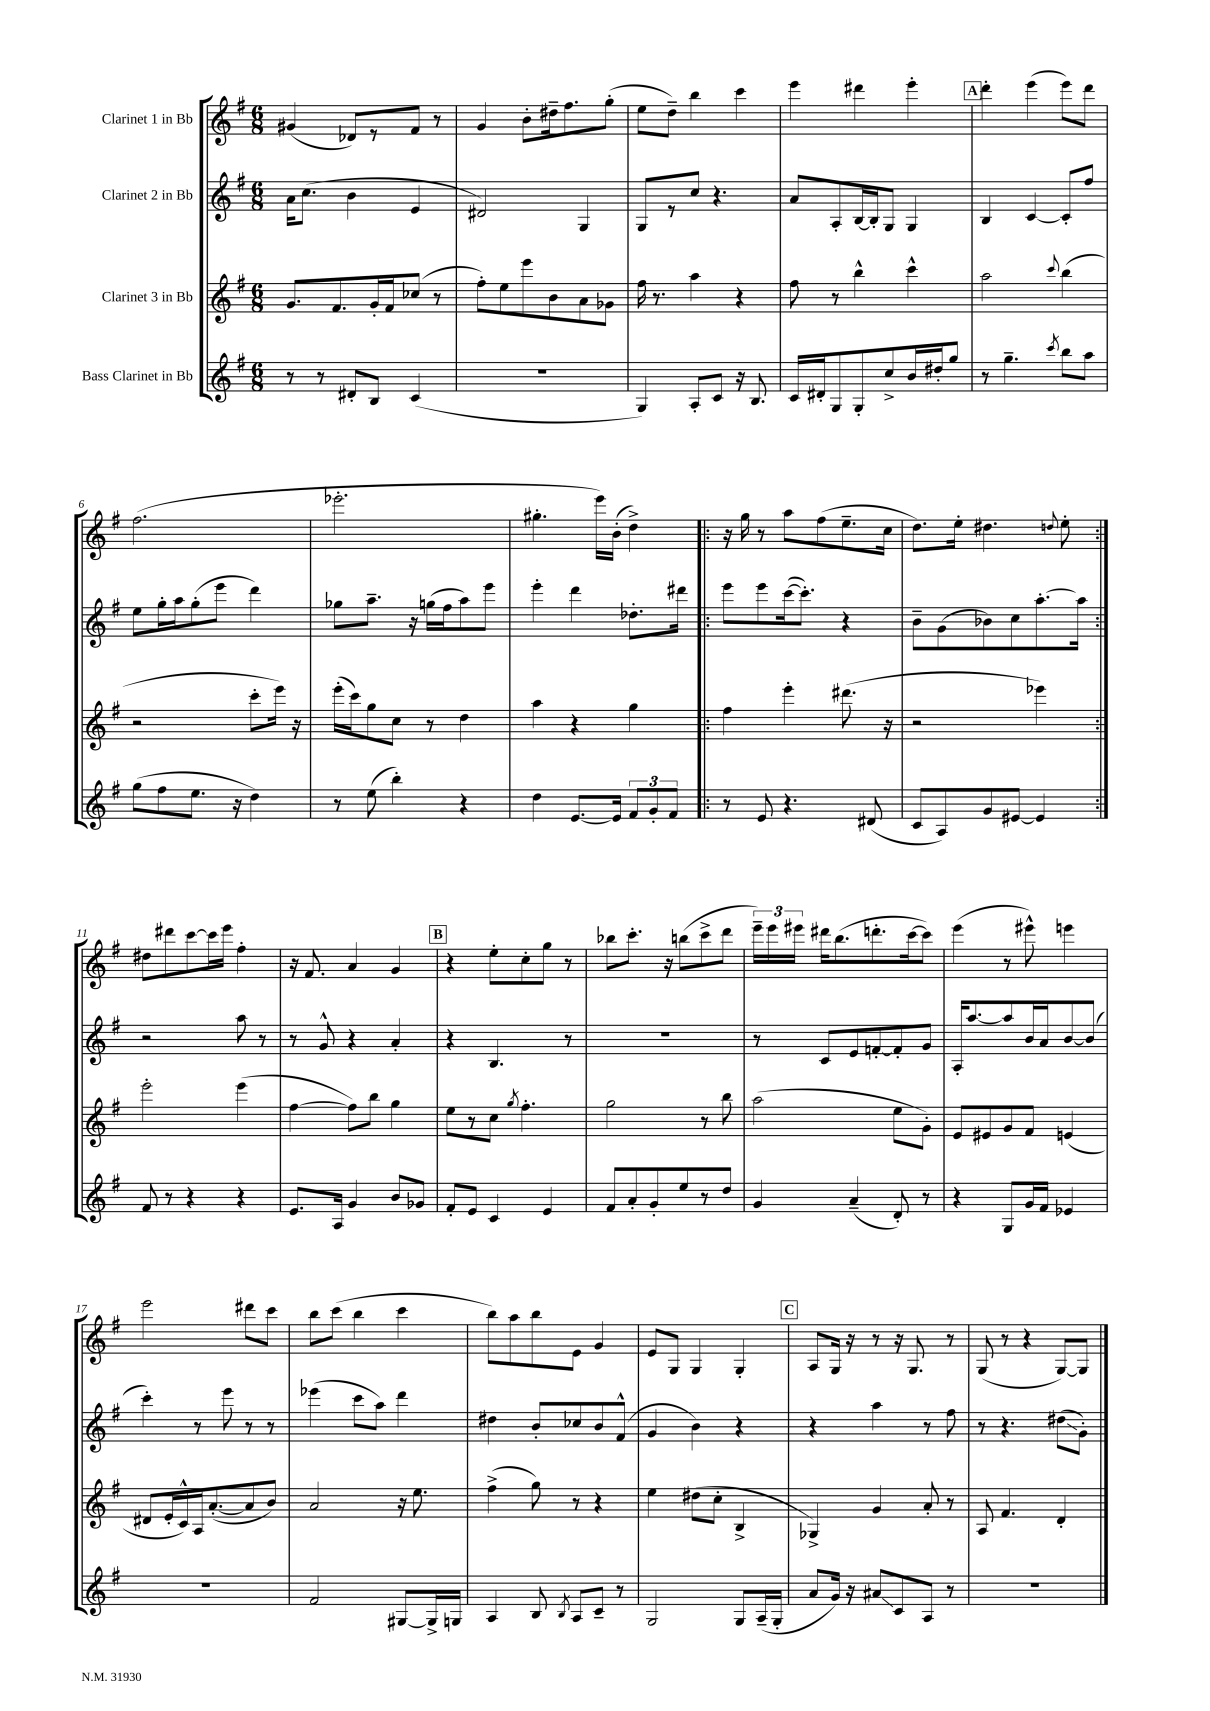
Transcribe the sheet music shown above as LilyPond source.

<<
\new StaffGroup <<
\new Staff = "s0" \with { instrumentName = "Clarinet 1 in Bb" } {
    \clef treble \key g \major \numericTimeSignature \time 6/8
    \autoBeamOff gis'4( des'8[) r8 fis'8] r8 |
    g'4 b'8[-. dis''16-- fis''8. g''8]-.( |
    e''8[ d''8]--) b''4 c'''4 |
    e'''4 dis'''4 e'''4-. |
    \mark \markup { \box "A" } d'''4-. e'''4( e'''8[) d'''8] |
    fis''2.( |
    ees'''2.-. |
    gis''4.-. e'''16[) b'16]-.( d''4->) |
    \repeat volta 2 { r16 g''16 r8 a''8[ fis''8( e''8.-- c''16] |
    d''8.[) e''16]-. dis''4. \appoggiatura { d''8 } e''8-. | }
    dis''8[ dis'''8 c'''8~ c'''16 e'''16] fis''4-. |
    r16 fis'8. a'4 g'4 |
    \mark \markup { \box "B" } r4 e''8[-. c''8-. g''8] r8 |
    bes''8[ c'''8.]-. r16 b''8[( c'''8-> d'''8] |
    \tuplet 3/2 { e'''16[--) e'''16 eis'''16] } dis'''16[ b''8.( d'''8.-. c'''16~ c'''8]) |
    e'''4( r8 eis'''8-^) e'''4 |
    e'''2 dis'''8[ c'''8] |
    b''8[ c'''8]( b''4 c'''4 |
    b''8[) a''8 b''8 e'8] g'4 |
    e'8[ g8] g4 g4-. |
    \mark \markup { \box "C" } a8[ g16] r16 r8 r16 g8. r8 |
    g8( r8 r4 g8[~) g8] \bar "|." |
}
\new Staff = "s1" \with { instrumentName = "Clarinet 2 in Bb" } {
    \clef treble \key g \major \numericTimeSignature \time 6/8
    \autoBeamOff a'16[ c''8.]( b'4 e'4 |
    dis'2) g4 |
    g8[ r8 c''8] r4. |
    a'8[ a8-. b16~ b16-. g8] g4 |
    \mark \markup { \box "A" } b4 c'4~ c'8[-. fis''8] |
    e''8[ g''16-. a''16 g''8-.( e'''8] d'''4) |
    ges''8[ a''8.]-- r16 g''16[( fis''16 a''8) e'''8] |
    e'''4-. d'''4 des''8.[-. dis'''16] |
    \repeat volta 2 { e'''8[ e'''8 c'''16~( c'''8.]-.) r4 |
    b'8[-- g'8( bes'8) c''8 a''8.~-. a''16] | }
    r2 a''8 r8 |
    r8 g'8-^ r4 a'4-. |
    \mark \markup { \box "B" } r4 b4. r8 |
    R2. |
    r8 c'8[ e'8 f'8~-. f'8-. g'8] |
    a16[-. a''8.~ a''8 b'16 a'16 b'8~ b'8]( |
    c'''4-.) r8 e'''8 r8 r8 |
    ees'''4( c'''8[ a''8]) d'''4 |
    dis''4 b'8[-. ces''8 b'8 fis'8]-^( |
    g'4 b'4) r4 |
    \mark \markup { \box "C" } r4 a''4 r8 fis''8 |
    r8 r4. dis''8[\glissando( g'8]-.) \bar "|." |
}
\new Staff = "s2" \with { instrumentName = "Clarinet 3 in Bb" } {
    \clef treble \key g \major \numericTimeSignature \time 6/8
    \autoBeamOff g'8.[ fis'8. g'16-. fis'16 ces''8]( r8 |
    fis''8[-.) e''8 e'''8 b'8 a'8 ges'8] |
    fis''16 r8. a''4 r4 |
    fis''8 r8 b''4-^ c'''4-^ |
    \mark \markup { \box "A" } a''2 \appoggiatura { c'''8 } b''4( |
    r2 c'''8[-. e'''16]) r16 |
    e'''16[-.( c'''16) g''8 c''8] r8 d''4 |
    a''4 r4 g''4 |
    \repeat volta 2 { fis''4 e'''4-. dis'''8.( r16 |
    r2 ees'''4) | }
    e'''2-. e'''4( |
    fis''4~ fis''8[) b''8] g''4 |
    \mark \markup { \box "B" } e''8[ r8 c''8] \acciaccatura { g''8 } fis''4.-. |
    g''2 r8 b''8 |
    a''2( e''8[ g'8]-.) |
    e'8[ eis'8 g'8 fis'8] e'4( |
    dis'8[ e'16-. c'16-^) a16 a'8.~-.( a'8 b'8]) |
    a'2 r16 e''8. |
    fis''4->( g''8) r8 r4 |
    e''4 dis''8[( c''8]-. b4-> |
    \mark \markup { \box "C" } ges4->) g'4 a'8-. r8 |
    a8 fis'4. d'4-. \bar "|." |
}
\new Staff = "s3" \with { instrumentName = "Bass Clarinet in Bb" } {
    \clef treble \key g \major \numericTimeSignature \time 6/8
    \autoBeamOff r8 r8 dis'8[-. b8] c'4( |
    R2. |
    g4) a8[-. c'8] r16 b8. |
    c'16[ dis'16-. g8 g8-. c''8-> b'16 dis''16-. g''8] |
    \mark \markup { \box "A" } r8 g''4.-- \acciaccatura { c'''8 } b''8[ a''8] |
    g''8[( fis''8 e''8.] r16 d''4) |
    r8 e''8( b''4-.) r4 |
    d''4 e'8.[~ e'16] \tuplet 3/2 { fis'8[ g'8-. fis'8] } |
    \repeat volta 2 { r8 e'8 r4. dis'8( |
    c'8[ a8) g'8 eis'8]~ eis'4 | }
    fis'8 r8 r4 r4 |
    e'8.[ a16] g'4 b'8[ ges'8] |
    \mark \markup { \box "B" } fis'8[-. e'8] c'4 e'4 |
    fis'8[ a'8-. g'8-. e''8 r8 d''8] |
    g'4 a'4--( d'8-.) r8 |
    r4 g8[ g'16 fis'16] ees'4 |
    R2. |
    fis'2 gis8[~ gis16-> g16] |
    a4 b8 \acciaccatura { b8 } a8[ c'8]-- r8 |
    g2 g8[ a16--( g16]-. |
    \mark \markup { \box "C" } a'8[ g'16]) r16 ais'8[\glissando c'8 a8] r8 |
    R2. \bar "|." |
}
>>
>>
